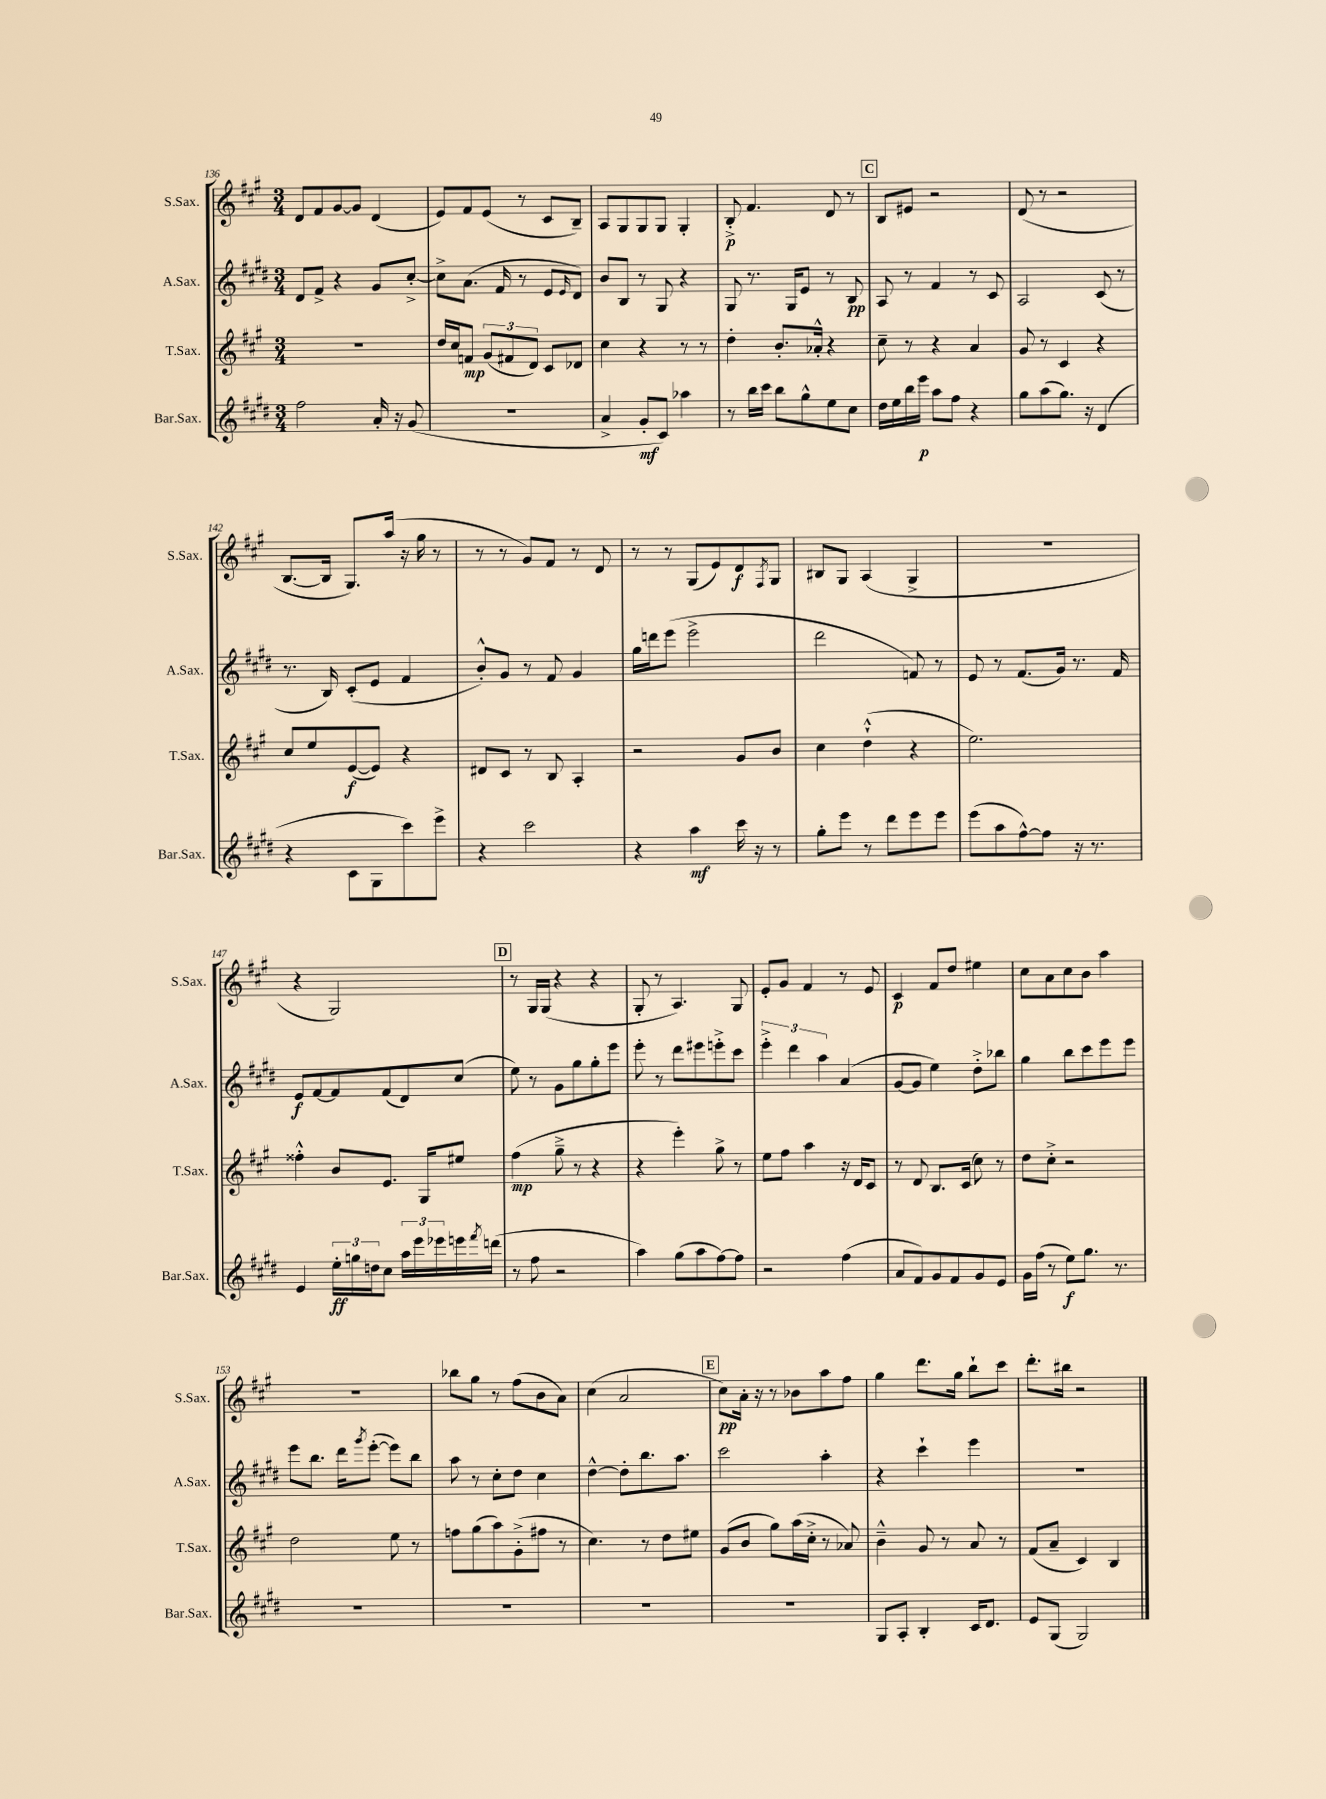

**kern	**dynam	**kern	**dynam	**kern	**dynam	**kern	**dynam
*part4	*part4	*part3	*part3	*part2	*part2	*part1	*part1
*staff4	*staff4	*staff3	*staff3	*staff2	*staff2	*staff1	*staff1
*I"Bar.Sax.	*	*I"T.Sax.	*	*I"A.Sax.	*	*I"S.Sax.	*
*I'Bar.Sax.	*	*I'T.Sax.	*	*I'A.Sax.	*	*I'S.Sax.	*
*clefG2	*	*clefG2	*	*clefG2	*	*clefG2	*
*k[f#c#g#d#]	*	*k[f#c#g#]	*	*k[f#c#g#d#]	*	*k[f#c#g#]	*
*M3/4	*	*M3/4	*	*M3/4	*	*M3/4	*
=136	=136	=136	=136	=136	=136	=136	=136
2ff#\	.	2.r	.	8d#/L	.	8d/L	.
.	.	.	.	8f#^/J	.	8f#/	.
.	.	.	.	4r	.	[8g#/	.
.	.	.	.	.	.	8g#/J]	.
16a'/	.	.	.	8g#/L	.	(4d/	.
16r	.	.	.	.	.	.	.
(8g#/	.	.	.	[8cc#'^/J	.	.	.
=137	=137	=137	=137	=137	=137	=137	=137
2.r	.	16dd/LL	.	8cc#^\L]	.	8e/L)	.
.	.	16cc#/J	.	.	.	.	.
.	.	8fn/J	mp	(8.a\J	.	8f#/	.
.	.	(12g#/L	.	.	.	(8e/J	.
.	.	.	.	16f#/	.	.	.
.	.	12f#X/	.	.	.	.	.
.	.	.	.	8r	.	8r	.
.	.	12d/J)	.	.	.	.	.
.	.	8c#/L	.	8e/L	.	8c#/L	.
.	.	.	.	16qqe/	.	.	.
.	.	8d-X/J	.	8d#/J)	.	8B~/J)	.
=138	=138	=138	=138	=138	=138	=138	=138
4a^/	.	4cc#\	.	8b/L	.	8A/L	.
.	.	.	.	8B/J	.	8G#/	.
8g#'/L	mf	4r	.	8r	.	8G#/	.
8c#/J)	.	.	.	8G#/	.	8G#/J	.
4aa-X\	.	8r	.	4r	.	4G#'/	.
.	.	8r	.	.	.	.	.
=139	=139	=139	=139	=139	=139	=139	=139
8r	.	4dd'\	.	8G#/	.	8B'^/	p
16bb\LL	.	.	.	8.r	.	4.f#/	.
16ccc#\JJ	.	.	.	.	.	.	.
8bb\L	.	8.b'/L	.	.	.	.	.
.	.	.	.	16G#/KL	.	.	.
8gg#^^\	.	.	.	8e/J	.	.	.
.	.	16a-X'^^/Jk	.	.	.	.	.
8ee\	.	4r	.	8r	.	8d/	.
8cc#\J	.	.	.	8B/	pp	8r	.
!!LO:REH:place=s1:t=C
=140	=140	=140	=140	=140	=140	=140	=140
16dd#\LL	.	8cc#~\	.	8A/	.	8B/L	.
16ee\	.	.	.	.	.	.	.
16bb\	.	8r	.	8r	.	8e#X/J	.
16eee\JJ	p	.	.	.	.	.	.
8aa\L	.	4r	.	4f#/	.	2r	.
8ff#\J	.	.	.	.	.	.	.
4r	.	4a/	.	8r	.	.	.
.	.	.	.	8c#/	.	.	.
=141	=141	=141	=141	=141	=141	=141	=141
8gg#\L	.	8g#/	.	2A/	.	(8d/	.
(8aa\	.	8r	.	.	.	8r	.
8.gg#\J)	.	4c#/	.	.	.	2r	.
16r	.	.	.	.	.	.	.
(4d#/	.	4r	.	(8c#/	.	.	.
.	.	.	.	8r	.	.	.
!!LO:LB:g=z
=142	=142	=142	=142	=142	=142	=142	=142
4r	.	8cc#/L	.	8.r	.	[8.B/L	.
.	.	8ee/	.	.	.	.	.
.	.	.	.	16B/)	.	16B/Jk]	.
8c#\L	.	([8e/	f	(8c#'/L	.	8.G#/L)	.
8G#\	.	8e/J])	.	8e/J	.	.	.
.	.	.	.	.	.	(16aa/Jk	.
8ccc#\)	.	4r	.	4f#/	.	16r	.
.	.	.	.	.	.	16gg#\	.
8eee^\J	.	.	.	.	.	8r	.
=143	=143	=143	=143	=143	=143	=143	=143
4r	.	8d#X/L	.	8b'^^/L)	.	8r	.
.	.	8c#/J	.	8g#/J	.	8r	.
2ccc#\	.	8r	.	8r	.	8g#/L)	.
.	.	8B/	.	8f#/	.	8f#/J	.
.	.	4A'/	.	4g#/	.	8r	.
.	.	.	.	.	.	8d/	.
=144	=144	=144	=144	=144	=144	=144	=144
4r	.	2r	.	16gg#\LL	.	8r	.
.	.	.	.	16dddn\J	.	.	.
.	.	.	.	(8eee\J	.	8r	.
4aa\	mf	.	.	2eee^\	.	(8G#/L	.
.	.	.	.	.	.	8e/)	.
16ccc#\	.	8g#/L	.	.	.	8d/	f
16r	.	.	.	.	.	.	.
.	.	.	.	.	.	8qF#/	.
8r	.	8b/J	.	.	.	8G#/J	.
=145	=145	=145	=145	=145	=145	=145	=145
8gg#'\L	.	4cc#\	.	2ddd#\	.	8B#X/L	.
8eee\J	.	.	.	.	.	8G#/J	.
8r	.	(4dd`^^\	.	.	.	(4A/	.
8ddd#\L	.	.	.	.	.	.	.
8eee\	.	4r	.	8fn/)	.	4G#^/	.
8eee\J	.	.	.	8r	.	.	.
=146	=146	=146	=146	=146	=146	=146	=146
(8eee\L	.	2.ee\)	.	8e/	.	2.r	.
8aa\	.	.	.	8r	.	.	.
[8ff#^^\)	.	.	.	(8.f#/L	.	.	.
8ff#\J]	.	.	.	.	.	.	.
.	.	.	.	16g#/Jk)	.	.	.
16r	.	.	.	8.r	.	.	.
8.r	.	.	.	.	.	.	.
.	.	.	.	16f#/	.	.	.
!!LO:LB:g=z
=147	=147	=147	=147	=147	=147	=147	=147
4e/	.	4ff##X'^^\	.	8e/L	f	4r	.
.	.	.	.	[8f#/	.	.	.
24ee'\LL	ff	8b/L	.	8f#/]	.	2G#/)	.
24ggn\	.	.	.	.	.	.	.
24ddn\J	.	.	.	.	.	.	.
8cc#\J	.	8.e/J	.	(8f#/	.	.	.
24aa\LL	.	.	.	8d#/)	.	.	.
24eee\	.	.	.	.	.	.	.
.	.	16G#/KL	.	.	.	.	.
24eee-X\	.	.	.	.	.	.	.
16eeen\	.	8ee#X/J	.	(8cc#/J	.	.	.
8qfff#/	.	.	.	.	.	.	.
(16dddn\JJ	.	.	.	.	.	.	.
!!LO:REH:place=s1:t=D
=148	=148	=148	=148	=148	=148	=148	=148
8r	.	(4ff#\	mp	8ee\)	.	8r	.
8ff#\	.	.	.	8r	.	16G#/LL	.
.	.	.	.	.	.	(16G#/JJ	.
2r	.	8gg#~^\	.	8g#\L	.	4r	.
.	.	8r	.	8gg#\	.	.	.
.	.	4r	.	8gg#'\	.	4r	.
.	.	.	.	8eee\J	.	.	.
=149	=149	=149	=149	=149	=149	=149	=149
4aa\)	.	4r	.	8eee'\	.	8G#'/	.
.	.	.	.	8r	.	8r	.
(8gg#\L	.	4eee'\)	.	8ddd#\L	.	4.A/)	.
8aa\	.	.	.	8eee#X\	.	.	.
[8ff#\)	.	8gg#^\	.	8eeen'^\	.	.	.
8ff#\J]	.	8r	.	8ccc#\J	.	8G#/	.
=150	=150	=150	=150	=150	=150	=150	=150
2r	.	8ee\L	.	6eee'^\	.	8e'/L	.
.	.	8ff#\J	.	.	.	8g#/J	.
.	.	.	.	6ddd#\	.	.	.
.	.	4aa\	.	.	.	4f#/	.
.	.	.	.	6aa\	.	.	.
(4ff#\	.	16r	.	(4a/	.	8r	.
.	.	16d/KL	.	.	.	.	.
.	.	8c#/J	.	.	.	8e/	.
=151	=151	=151	=151	=151	=151	=151	=151
8a/L	.	8r	.	[8g#/L	.	4c#/	p
8f#/)	.	8d/	.	8g#/J]	.	.	.
8g#/	.	8.B/L	.	4ee\)	.	8f#/L	.
8f#/	.	.	.	.	.	8dd/J	.
.	.	(16c#/Jk	.	.	.	.	.
8g#/	.	8cc#\)	.	8dd#'^\L	.	4ee#X\	.
8e/J	.	8r	.	8bb-X\J	.	.	.
=152	=152	=152	=152	=152	=152	=152	=152
16g#\LL	.	8dd\L	.	4gg#\	.	8cc#\L	.
(16ff#\JJ	.	.	.	.	.	.	.
8r	.	8cc#'^\J	.	.	.	8a\	.
8ee\L)	f	2r	.	8bb\L	.	8cc#\	.
8.gg#\J	.	.	.	8ccc#\	.	8b\J	.
.	.	.	.	8eee\	.	4aa\	.
8.r	.	.	.	.	.	.	.
.	.	.	.	8eee\J	.	.	.
!!LO:LB:g=z
=153	=153	=153	=153	=153	=153	=153	=153
2.r	.	2dd\	.	8eee\L	.	2.r	.
.	.	.	.	8.bb\J	.	.	.
.	.	.	.	16ddd#\KL	.	.	.
.	.	.	.	8qggg#/	.	.	.
.	.	.	.	([8eee'\J	.	.	.
.	.	8ee\	.	8eee\L])	.	.	.
.	.	8r	.	8bb\J	.	.	.
=154	=154	=154	=154	=154	=154	=154	=154
2.r	.	8ffn\L	.	8aa\	.	8bb-X\L	.
.	.	(8gg#\	.	8r	.	8gg#\J	.
.	.	8aa\)	.	8cc#'\L	.	8r	.
.	.	(8g#'^\	.	8dd#\J	.	(8ff#\L	.
.	.	8ff#X\J	.	4cc#\	.	8b\	.
.	.	8r	.	.	.	8a\J)	.
=155	=155	=155	=155	=155	=155	=155	=155
2.r	.	4.cc#\)	.	[4dd#^^\	.	(4cc#\	.
.	.	.	.	8dd#'\L]	.	2a/	.
.	.	8r	.	8.bb\	.	.	.
.	.	8dd\L	.	.	.	.	.
.	.	.	.	8.aa\J	.	.	.
.	.	8ee#X\J	.	.	.	.	.
!!LO:REH:place=s1:t=E
=156	=156	=156	=156	=156	=156	=156	=156
2.r	.	(8g#/L	.	2ccc#\	.	8cc#\L)	pp
.	.	8b/J	.	.	.	16a'\Jk	.
.	.	.	.	.	.	16r	.
.	.	8gg#\L)	.	.	.	8r	.
.	.	(16aa\L	.	.	.	8b-X\L	.
.	.	16cc#'^\JJ	.	.	.	.	.
.	.	8r	.	4aa'\	.	8aa\	.
.	.	8a-X/)	.	.	.	8ff#\J	.
=157	=157	=157	=157	=157	=157	=157	=157
8G#/L	.	4b~^^\	.	4r	.	4gg#\	.
8A'/J	.	.	.	.	.	.	.
4B'/	.	8g#/	.	4ccc#`\	.	8.ddd\L	.
.	.	8r	.	.	.	.	.
.	.	.	.	.	.	16gg#\Jk	.
16c#/KL	.	8a/	.	4eee\	.	8bb`\L	.
8.d#/J	.	.	.	.	.	.	.
.	.	8r	.	.	.	8ccc#\J	.
=158	=158	=158	=158	=158	=158	=158	=158
8e/L	.	(8f#/L	.	2.r	.	8.ddd'\L	.
(8G#/J	.	8a~/J	.	.	.	.	.
.	.	.	.	.	.	16bb#X\Jk	.
2G#/)	.	4c#/)	.	.	.	2r	.
.	.	4B/	.	.	.	.	.
==	==	==	==	==	==	==	==
*-	*-	*-	*-	*-	*-	*-	*-
